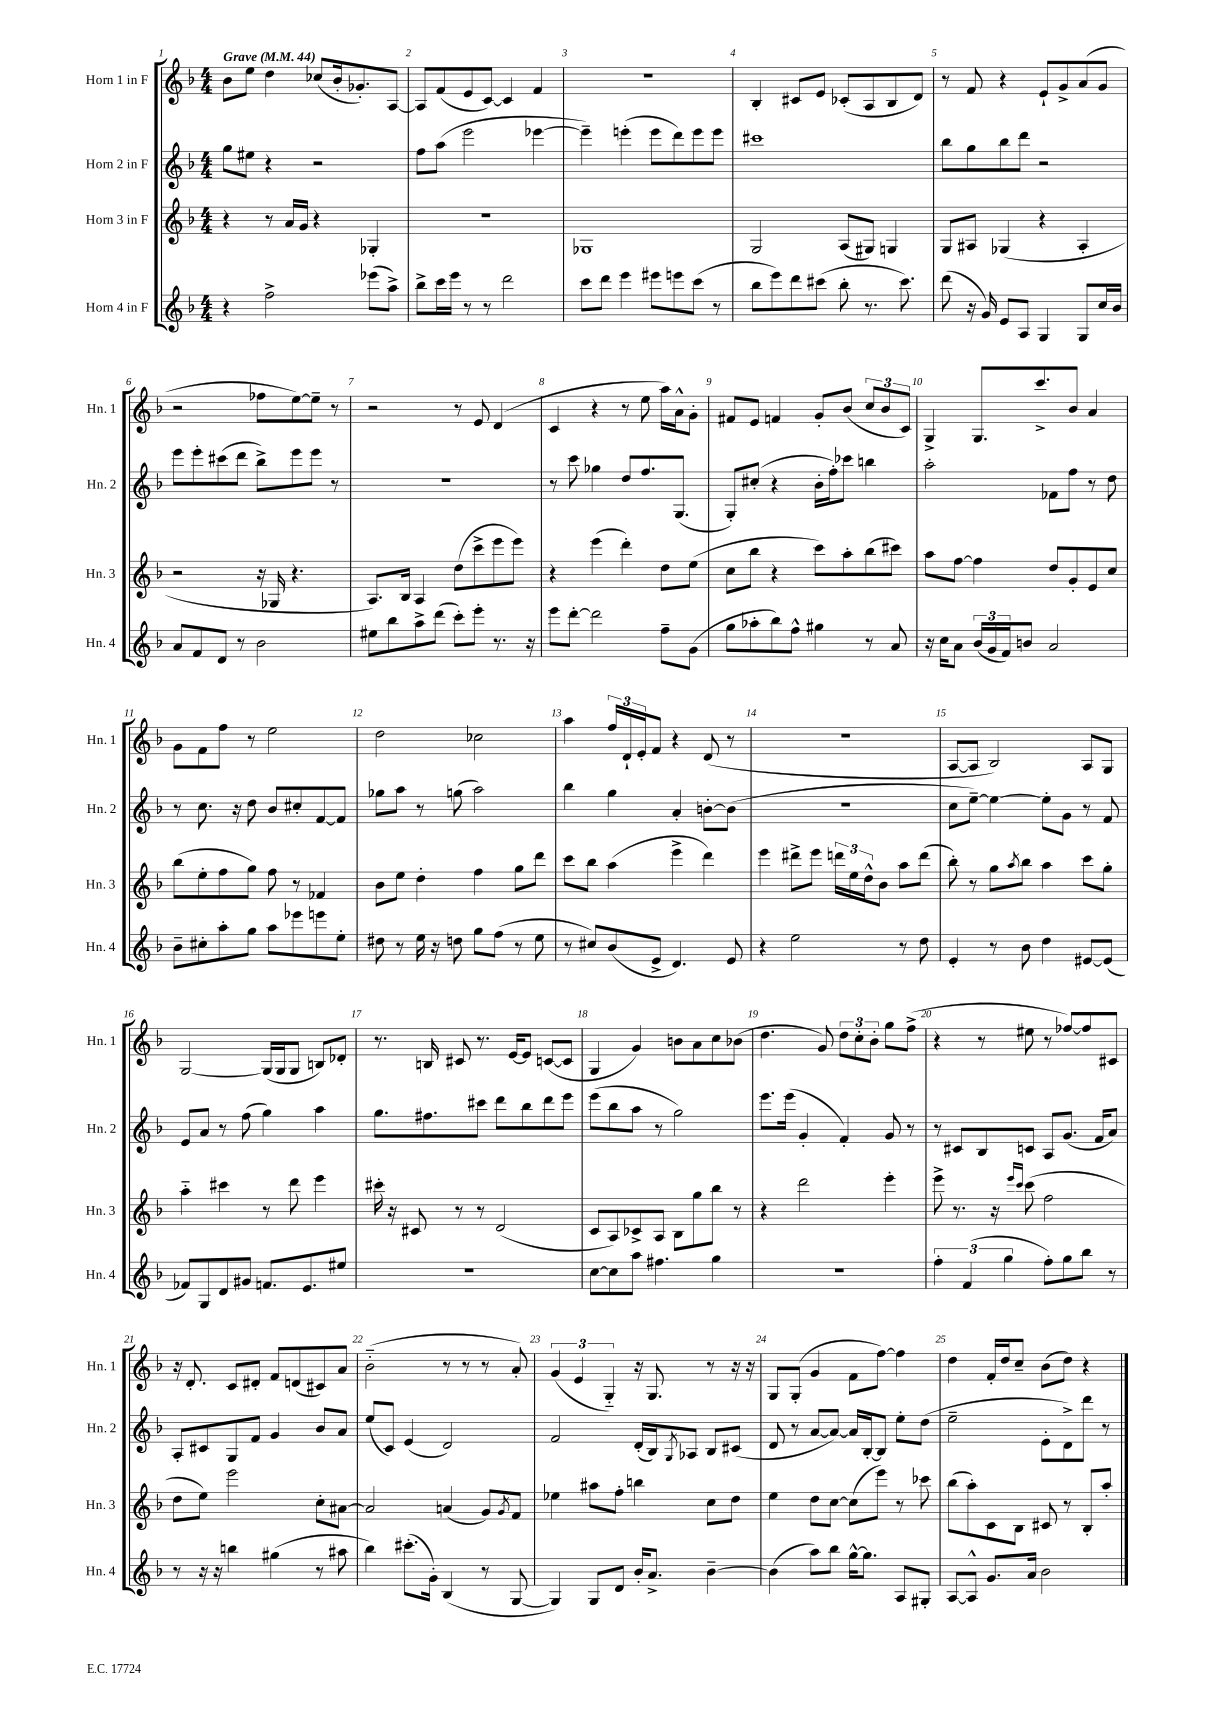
<<
\new StaffGroup <<
\new Staff = "s0" \with { instrumentName = "Horn 1 in F" shortInstrumentName = "Hn. 1" } {
    \clef treble \key f \major \numericTimeSignature \time 4/4 \tempo "Grave" 4 = 44
    bes'8 e''8 d''4 ces''8( bes'16-. ges'8.-.) a8~ |
    a8 f'8( e'8 c'8~) c'4 f'4 |
    R1 |
    bes4-. cis'8 e'8 ces'8-.( a8 bes8 d'8) |
    r8 f'8 r4 e'8-! g'8-> a'8( g'8 |
    r2 fes''8 e''8~) e''8-- r8 |
    r2 r8 e'8 d'4( |
    c'4 r4 r8 e''8 a''16) a'16-^ g'8-. |
    fis'8 e'8 f'4 g'8-. bes'8( \tuplet 3/2 { c''8 bes'8 c'8) } |
    g4-> g8. c'''8.-> bes'8 a'4 |
    g'8 f'8 f''8 r8 e''2 |
    d''2 ces''2 |
    a''4 \tuplet 3/2 { f''16 d'16-! e'16-. } f'8 r4 d'8( r8 |
    R1 |
    a8~ a8 bes2) a8 g8 |
    g2~ g16( g16 g8 b8) des'8-. |
    r8. b16 cis'8 r8. e'16~ e'8 c'8~( c'8 |
    g4 g'4) b'8 a'8 c''8 bes'8( |
    d''4. g'8) \tuplet 3/2 { d''8 c''8-. bes'8-. } g''8 f''8->( |
    r4 r8 eis''8 r8 fes''8~) fes''8 cis'8 |
    r16 d'8.-. c'8 dis'8-. f'8 d'8( cis'8) a'8 |
    bes'2-_( r8 r8 r8 a'8-.) |
    \tuplet 3/2 { g'4( e'4 g4-_) } r16 g8. r8 r16 r16 |
    g8 g8-.( g'4 f'8 f''8~) f''4 |
    d''4 f'16-. d''16 c''8-- bes'8( d''8) r4 \bar "|." |
}
\new Staff = "s1" \with { instrumentName = "Horn 2 in F" shortInstrumentName = "Hn. 2" } {
    \clef treble \key f \major \numericTimeSignature \time 4/4
    g''8 eis''8 r4 r2 |
    f''8 a''8( e'''2 ees'''4~ |
    ees'''4--) e'''4-.( e'''8 d'''8) e'''8 e'''8 |
    cis'''1 |
    bes''8 g''8 bes''8 d'''8 r2 |
    e'''8 e'''8-. cis'''8( d'''8 bes''8->) e'''8 e'''8 r8 |
    r1 |
    r8 c'''8 ges''4 d''8 f''8. g8.( |
    g8-.) cis''8-.( r4 bes'16-. f''16-.) ces'''8 b''4 |
    a''2-. fes'8 f''8 r8 d''8 |
    r8 c''8. r16 d''8 bes'8 cis''8-. f'8~ f'8 |
    ges''8 a''8 r8 g''8( a''2) |
    bes''4 g''4 a'4-. b'8~-. b'8( |
    R1 |
    c''8 e''8~--) e''4~ e''8-. g'8 r8 f'8 |
    e'8 a'8 r8 f''8( g''4) a''4 |
    g''8. fis''8. cis'''8 d'''8 bes''8 d'''8 e'''8 |
    e'''8( bes''8 a''8 r8 g''2) |
    e'''8. e'''16( g'4-. f'4-.) g'8 r8 |
    r8 cis'8 bes8 c'8 a8 g'8.( f'16 a'8) |
    a8-. cis'8 g8 f'8 g'4 bes'8 a'8 |
    e''8( c'8) e'4( d'2) |
    f'2 d'16-.( bes16) \acciaccatura { g8 } aes8 bes8 cis'8( |
    d'8 r8 a'8~ a'8~) a'16 bes16~-. bes8 e''8-. d''8( |
    e''2-- e'8-. d'8->) d'''8 r8 \bar "|." |
}
\new Staff = "s2" \with { instrumentName = "Horn 3 in F" shortInstrumentName = "Hn. 3" } {
    \clef treble \key f \major \numericTimeSignature \time 4/4
    r4 r8 a'16 g'16 r4 ges4-. |
    R1 |
    ges1 |
    g2 a8( gis8) g4 |
    g8 ais8 ges4( r4 ais4-. |
    r2 r16 ges16 r4. |
    a8.) bes16 a4 d''8( c'''8-> e'''8 e'''8) |
    r4 e'''4( d'''4-.) d''8 e''8( |
    c''8 bes''8 r4 c'''8) a''8-. bes''8( cis'''8) |
    a''8 f''8~ f''4 d''8 g'8-. e'8 c''8 |
    bes''8( e''8-. f''8 g''8) f''8 r8 fes'4 |
    bes'8 e''8 d''4-. f''4 g''8 d'''8 |
    c'''8 bes''8 a''4( e'''4-> d'''4) |
    e'''4 dis'''8-> e'''8 \tuplet 3/2 { d'''16 e''16 d''16-^ } bes'8 a''8 d'''8( |
    bes''8-.) r8 g''8 \acciaccatura { a''8 } bes''8 a''4 c'''8 g''8-. |
    a''4-_ cis'''4 r8 d'''8 e'''4 |
    cis'''16-. r16 cis'8 r8 r8 d'2( |
    c'8 a8) ces'8-> a8 bes8 g''8 bes''8 r8 |
    r4 d'''2 e'''4-. |
    e'''8-> r8. r16 \grace { e'''16 c'''16 } c'''8( f''2 |
    d''8 e''8) e'''2 c''8-. ais'8~ |
    ais'2 a'4( g'8) \acciaccatura { g'8 } f'8 |
    ees''4 ais''8 f''8-. b''4 c''8 d''8 |
    e''4 d''8 c''8~ c''8( e'''8) r8 ces'''8 |
    bes''8( a''8-.) c'8 bes8 cis'8 r8 bes8-. a''8-. \bar "|." |
}
\new Staff = "s3" \with { instrumentName = "Horn 4 in F" shortInstrumentName = "Hn. 4" } {
    \clef treble \key f \major \numericTimeSignature \time 4/4
    r4 f''2-> ees'''8( a''8->) |
    bes''8-> c'''16 e'''16 r8 r8 d'''2 |
    c'''8 d'''8 e'''4 eis'''8 e'''8 c'''8( r8 |
    bes''8 e'''8) d'''8 cis'''8( bes''8-. r8. cis'''8.) |
    d'''8( r16 g'16) e'8 a8 g4 g8 c''16 bes'16 |
    a'8 f'8 d'8 r8 bes'2 |
    eis''8 bes''8 a''8-> d'''8( c'''8-.) e'''8-. r8. r16 |
    e'''8 d'''8~-. d'''2 f''8-- g'8( |
    g''8 aes''8-. bes''8) f''8-^ gis''4 r8 a'8 |
    r16 c''16 a'8 \tuplet 3/2 { bes'16( g'16 f'16) } b'8 a'2 |
    bes'8-- cis''8-. a''8-. g''8 a''8 ees'''8 e'''8 e''8-. |
    dis''8 r8 e''16 r16 d''8 g''8 f''8( r8 e''8 |
    r8 cis''8) bes'8( e'8-> d'4.) e'8 |
    r4 e''2 r8 d''8 |
    e'4-. r8 bes'8 d''4 eis'8~ eis'8( |
    fes'8) g8 d'8 gis'8 f'8. e'8. eis''8 |
    R1 |
    c''8~ c''8 a''8 fis''4. g''4 |
    R1 |
    \tuplet 3/2 { f''4-. f'4( g''4 } f''8-.) g''8 bes''8 r8 |
    r8 r16 r16 b''4 gis''4( r8 ais''8 |
    bes''4) cis'''8.-.( g'16-.) bes4( r8 g8~ |
    g4) g8 d'8 bes'16-. a'8.-> bes'4~-- |
    bes'4( a''8) bes''8 g''16~-^ g''8. a8 gis8-. |
    a8~ a8-^ g'8. a'16 bes'2 \bar "|." |
}
>>
>>
\layout { \context { \Score \override BarNumber.break-visibility = ##(#f #t #t) barNumberVisibility = #all-bar-numbers-visible } }
